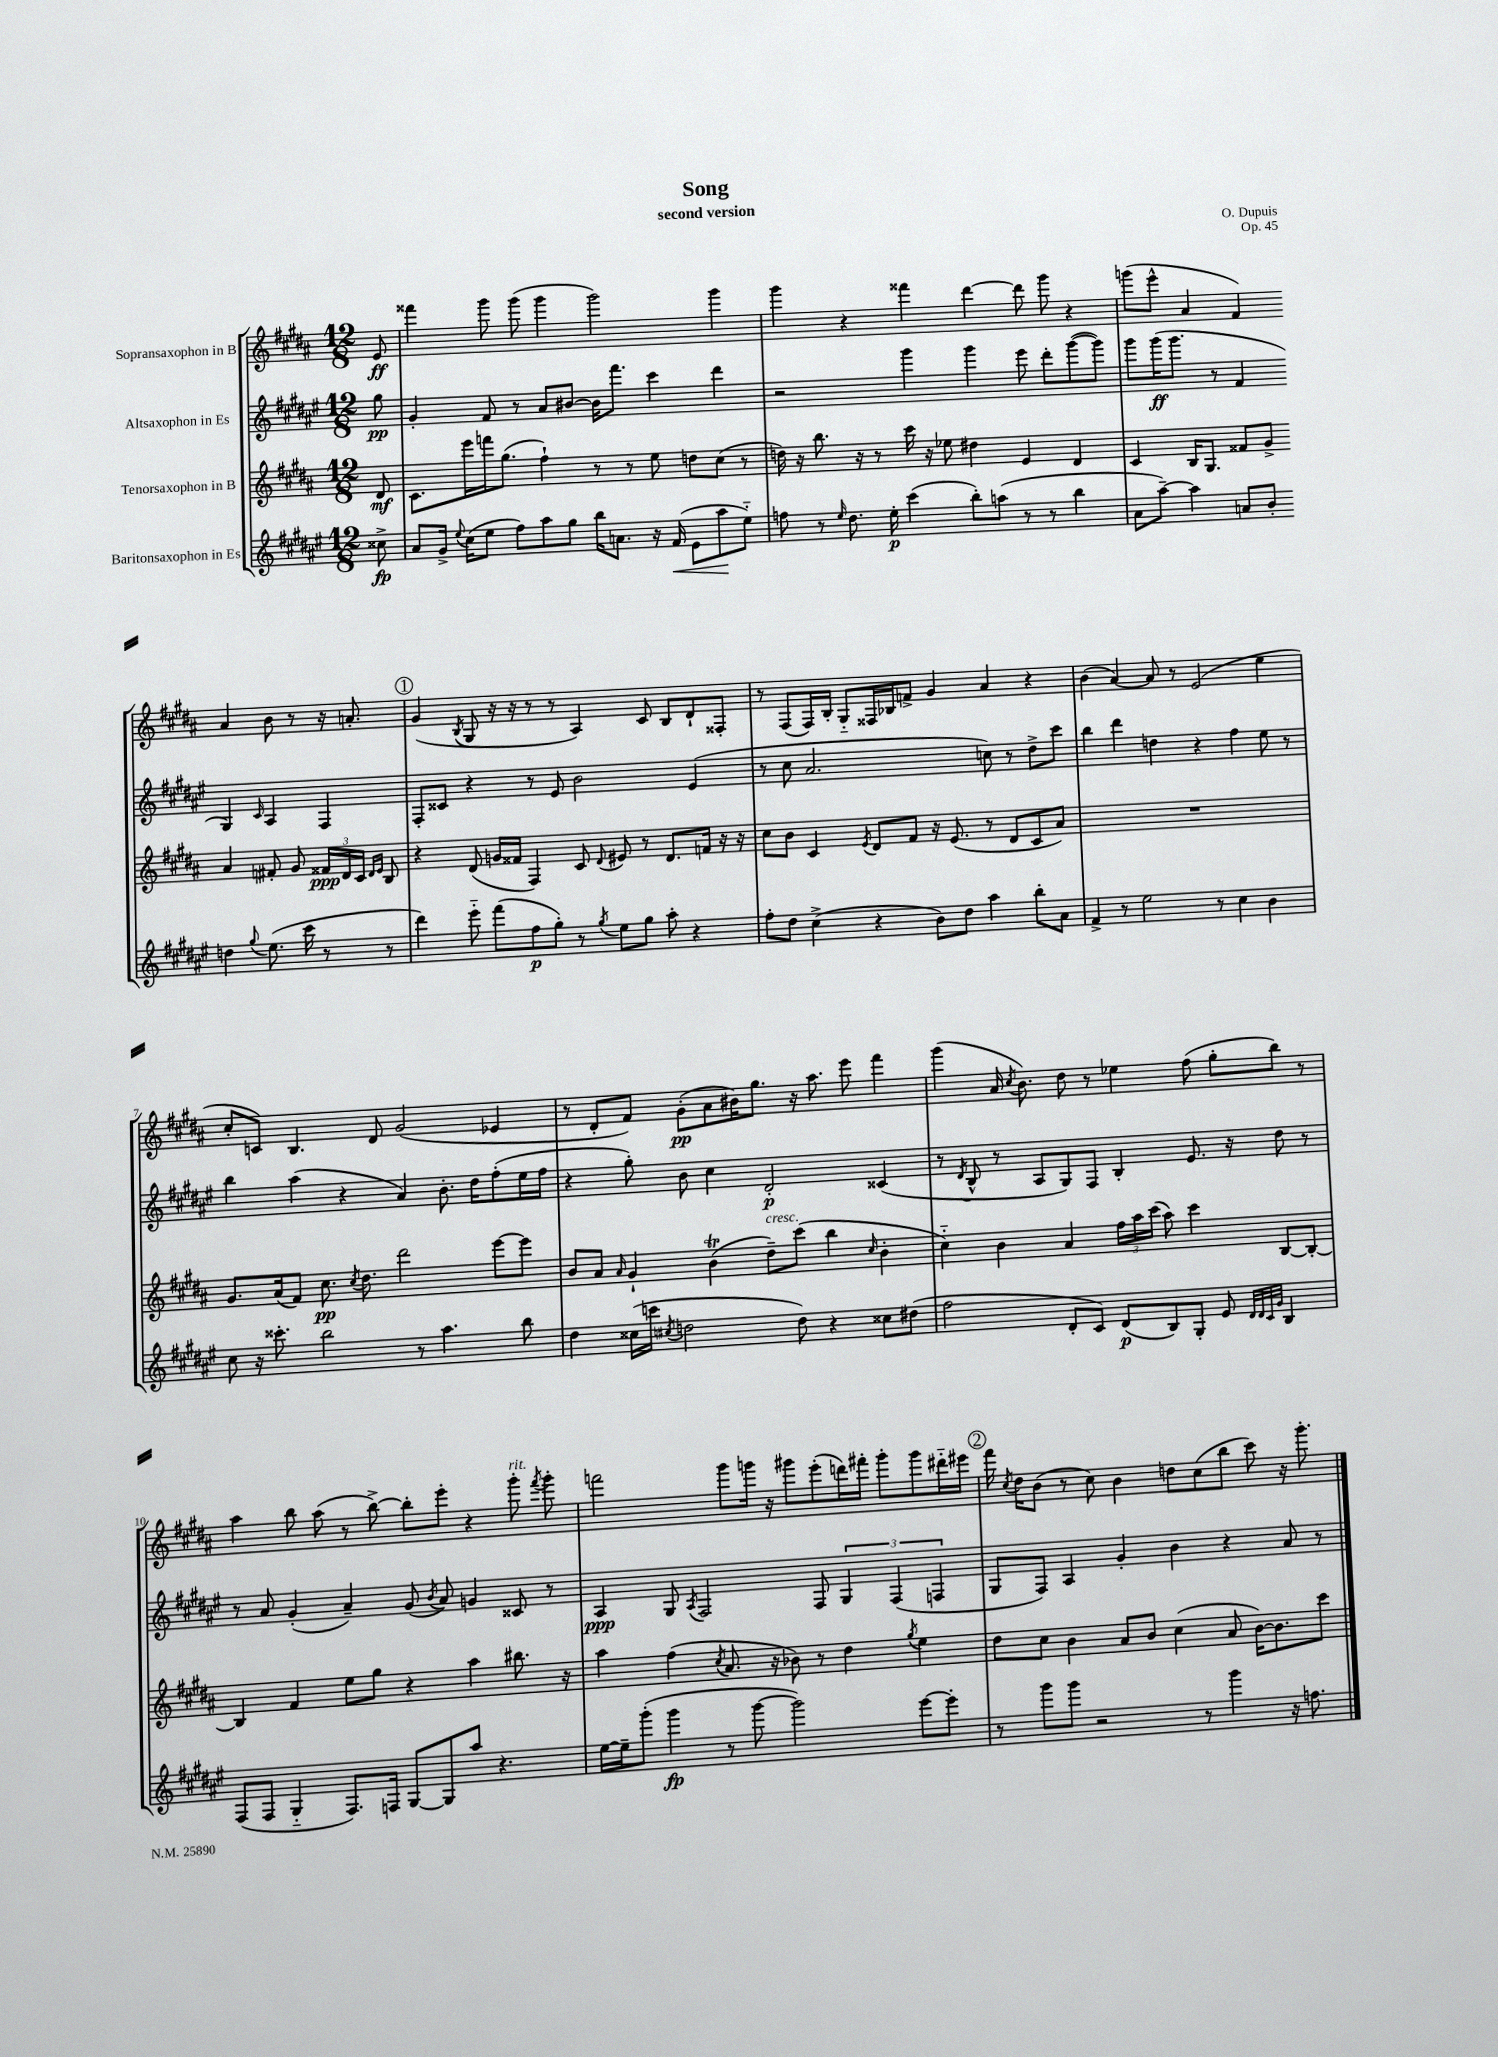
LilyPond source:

\header { title = "Song" composer = "O. Dupuis" subtitle = "second version" opus = "Op. 45" }
<<
\new StaffGroup <<
\new Staff = "s0" \with { instrumentName = "Sopransaxophon in B" } {
    \clef treble \key b \major \numericTimeSignature \time 12/8 \partial 8
    \autoBeamOff e'8\ff |
    fisis'''4 gis'''8 gis'''8( gis'''4 gis'''2) gis'''4 |
    gis'''4 r4 fisis'''4 dis'''4~ dis'''8 gis'''8 r4 |
    g'''8[( e'''8]-^ ais'4 fis'4) ais'4 b'8 r8 r16 a'8.-. |
    \mark \markup { \circle "1" } gis'4( \acciaccatura { b8 } gis8 r16 r16 r8 r8 ais4) cis'8 b8[ dis'8-! fisis8]-. |
    r8 fis8[( fis16) b16]-. gis8[-_ fisis16 bes16 f'8]-> gis'4 ais'4 r4 |
    b'4( ais'4~) ais'8 r8 e'2( e''4 |
    cis''8[-. c'8]) b4. dis'8 gis'2( ees'4 |
    r8 dis'8[-. fis'8]) gis'8[-.\pp( ais'8 bis'16) gis''8.] r16 ais''8. e'''8 fis'''4 |
    gis'''4( ais'16 \acciaccatura { cis''8 } b'8.) dis''8 r8 ees''4 fis''8( gis''8[-. b''8]) r8 |
    ais''4 b''8 ais''8( r8 b''8~->) b''8[-. e'''8]-. r4 gis'''8-.^\markup { \italic "rit." } \acciaccatura { fis'''8 } gis'''8-. |
    f'''2 gis'''8[ g'''16] r16 gis'''8[ e'''8-.( d'''16) fis'''16]-. gis'''8[-. gis'''8 dis'''16-_ eis'''16] |
    \mark \markup { \circle "2" } fis'''16 \acciaccatura { cis''8 } dis''16[ b'8]( r8 cis''8) b'4 d''8[ cis''8( b''8] cis'''8) r16 gis'''8.-. \bar "|." |
}
\new Staff = "s1" \with { instrumentName = "Altsaxophon in Es" } {
    \clef treble \key fis \major \numericTimeSignature \time 12/8 \partial 8
    \autoBeamOff gis''8\pp |
    gis'4-. fis'8 r8 ais'8[ bis'8]~ bis'16[ fis'''8.] cis'''4 dis'''4 |
    r2 gis'''4 gis'''4 eis'''8 dis'''8[-. gis'''8~( gis'''8]) |
    gis'''8[ gis'''16\ff( gis'''8.] r8 fis'4 gis4) \grace { cis'16 } ais4 fis4 |
    \mark \markup { \circle "1" } fis8[-. cisis'8] r4 r8 eis'8 b'2 eis'4( |
    r8 cis''8 ais'2. c''8) r8 dis''8[-> cis'''8] |
    b''4 dis'''4 d''4 r4 fis''4 eis''8 r8 |
    b''4 ais''4( r4 ais'4) b'8.-. dis''16[ fis''8-.( eis''16 fis''16] |
    r4 gis''8-.) b'8 cis''4 dis'2-.\p cisis'4( |
    r8 \acciaccatura { dis'8 } b8-^ r8 ais8[ gis8) fis8] b4-. eis'8. r16 dis''8 r8 |
    r8 ais'8 gis'4-.( ais'4--) gis'8( \acciaccatura { b'8 } ais'8) g'4 cisis'8 r8 |
    ais4\ppp gis8 \acciaccatura { ais8 } fis2 fis8 \tuplet 3/2 { gis4 fis4( f4 } |
    \mark \markup { \circle "2" } gis8[ fis8]) ais4 gis'4-. b'4 r4 ais'8 r8 \bar "|." |
}
\new Staff = "s2" \with { instrumentName = "Tenorsaxophon in B" } {
    \clef treble \key b \major \numericTimeSignature \time 12/8 \partial 8
    \autoBeamOff dis'8\mf |
    cis'8.[ e'''16 f'''16 gis''8.]( fis''4-!) r8 r8 e''8 d''8[ cis''8]( r8 |
    d''16) r16 b''8. r16 r8 cis'''16 r16 ees''8 dis''4 e'4 dis'4 |
    cis'4 b16[ gis8.] fisis'8[ gis'8]-> ais'4 fis'8-. gis'8 \tuplet 3/2 { fisis'16[\ppp dis'16 cis'16] } \grace { dis'16[ e'16] } b8 |
    \mark \markup { \circle "1" } r4 dis'8( g'16[ fisis'16] fis4) cis'8 \appoggiatura { dis'8 } eis'8 r8 dis'8.[ f'16] r16 r16 |
    cis''8[ b'8] cis'4 \acciaccatura { e'8 } dis'8[ fis'8] r16 e'8.( r8 dis'8[ cis'8 ais'8]) |
    R1. |
    gis'8.[ ais'16( fis'8]) cis''8.\pp \acciaccatura { cis''8 } dis''8. dis'''2 e'''8[~ e'''8] |
    b'8[ ais'8] \grace { ais'16 } gis'4-! b'4\trill( dis''8[--^\markup { \italic "cresc." }) cis'''8]( b''4 \grace { cis''16 } b'4-. |
    cis''4-_) b'4 ais'4 \tuplet 3/2 { fis''16[ ais''16 cis'''16]( } ais''8) cis'''4 b8[~ b8]~-. |
    b4 fis'4 e''8[ gis''8] r4 ais''4 bis''8. r16 |
    ais''4 fis''4( \acciaccatura { cis''8 } ais'8. r16 bes'8) r8 dis''4 \acciaccatura { gis''8 } e''4 |
    \mark \markup { \circle "2" } dis''8[ cis''8] b'4 ais'8[ b'8] cis''4( ais'8 b'16[~) b'8. cis'''8] \bar "|." |
}
\new Staff = "s3" \with { instrumentName = "Baritonsaxophon in Es" } {
    \clef treble \key fis \major \numericTimeSignature \time 12/8 \partial 8
    \autoBeamOff cisis''8->\fp |
    ais'8[ gis'16]-> \appoggiatura { eis''8 } cis''16[( eis''8] fis''8[) ais''8 gis''8] b''16[ a'8.] r16 fis'16\<( eis'8[ ais''8\! eis''8]-_) |
    f''8 r8 \grace { eis''16 } dis''8. eis''16-.\p cis'''4( b''8[-.) a''8]( r8 r8 b''4 |
    ais'8[ ais''8]~--) ais''4 a'8[ b'8]-. d''4 \appoggiatura { gis''8 } eis''8.( cis'''16 r8 r8 |
    \mark \markup { \circle "1" } dis'''4) eis'''8-_ fis'''8[( fis''8\p gis''8]-.) r8 \acciaccatura { gis''8 } eis''8[ gis''8] ais''8-. r4 |
    fis''8[-. dis''8] cis''4->( r4 b'8[) dis''8] ais''4 b''8[-. ais'8] |
    fis'4-> r8 eis''2 r8 cis''4 b'4 |
    cis''8 r16 cisis'''8.-. b''2 r8 ais''4. b''8 |
    dis''4 cisis''16[( c'''16] \acciaccatura { cis''8 } d''2 d''8) r4 cisis''8[ dis''8]( |
    fis''2 dis'8[-. cis'8]) dis'8[\p( b8) gis8]-. eis'8 \grace { dis'32[ dis'32 cis'32 gis'32] } b4 |
    fis8[( fis8] gis4-_ fis8.[) f16] gis8[~ gis8 ais''8] r4. |
    eis''16[~ eis''16-- gis'''8]-.( gis'''4\fp r8 gis'''8~ gis'''2) eis'''8[~ eis'''8]-. |
    \mark \markup { \circle "2" } r8 gis'''8[ gis'''8] r2 r8 gis'''4 r16 f''8. \bar "|." |
}
>>
>>
